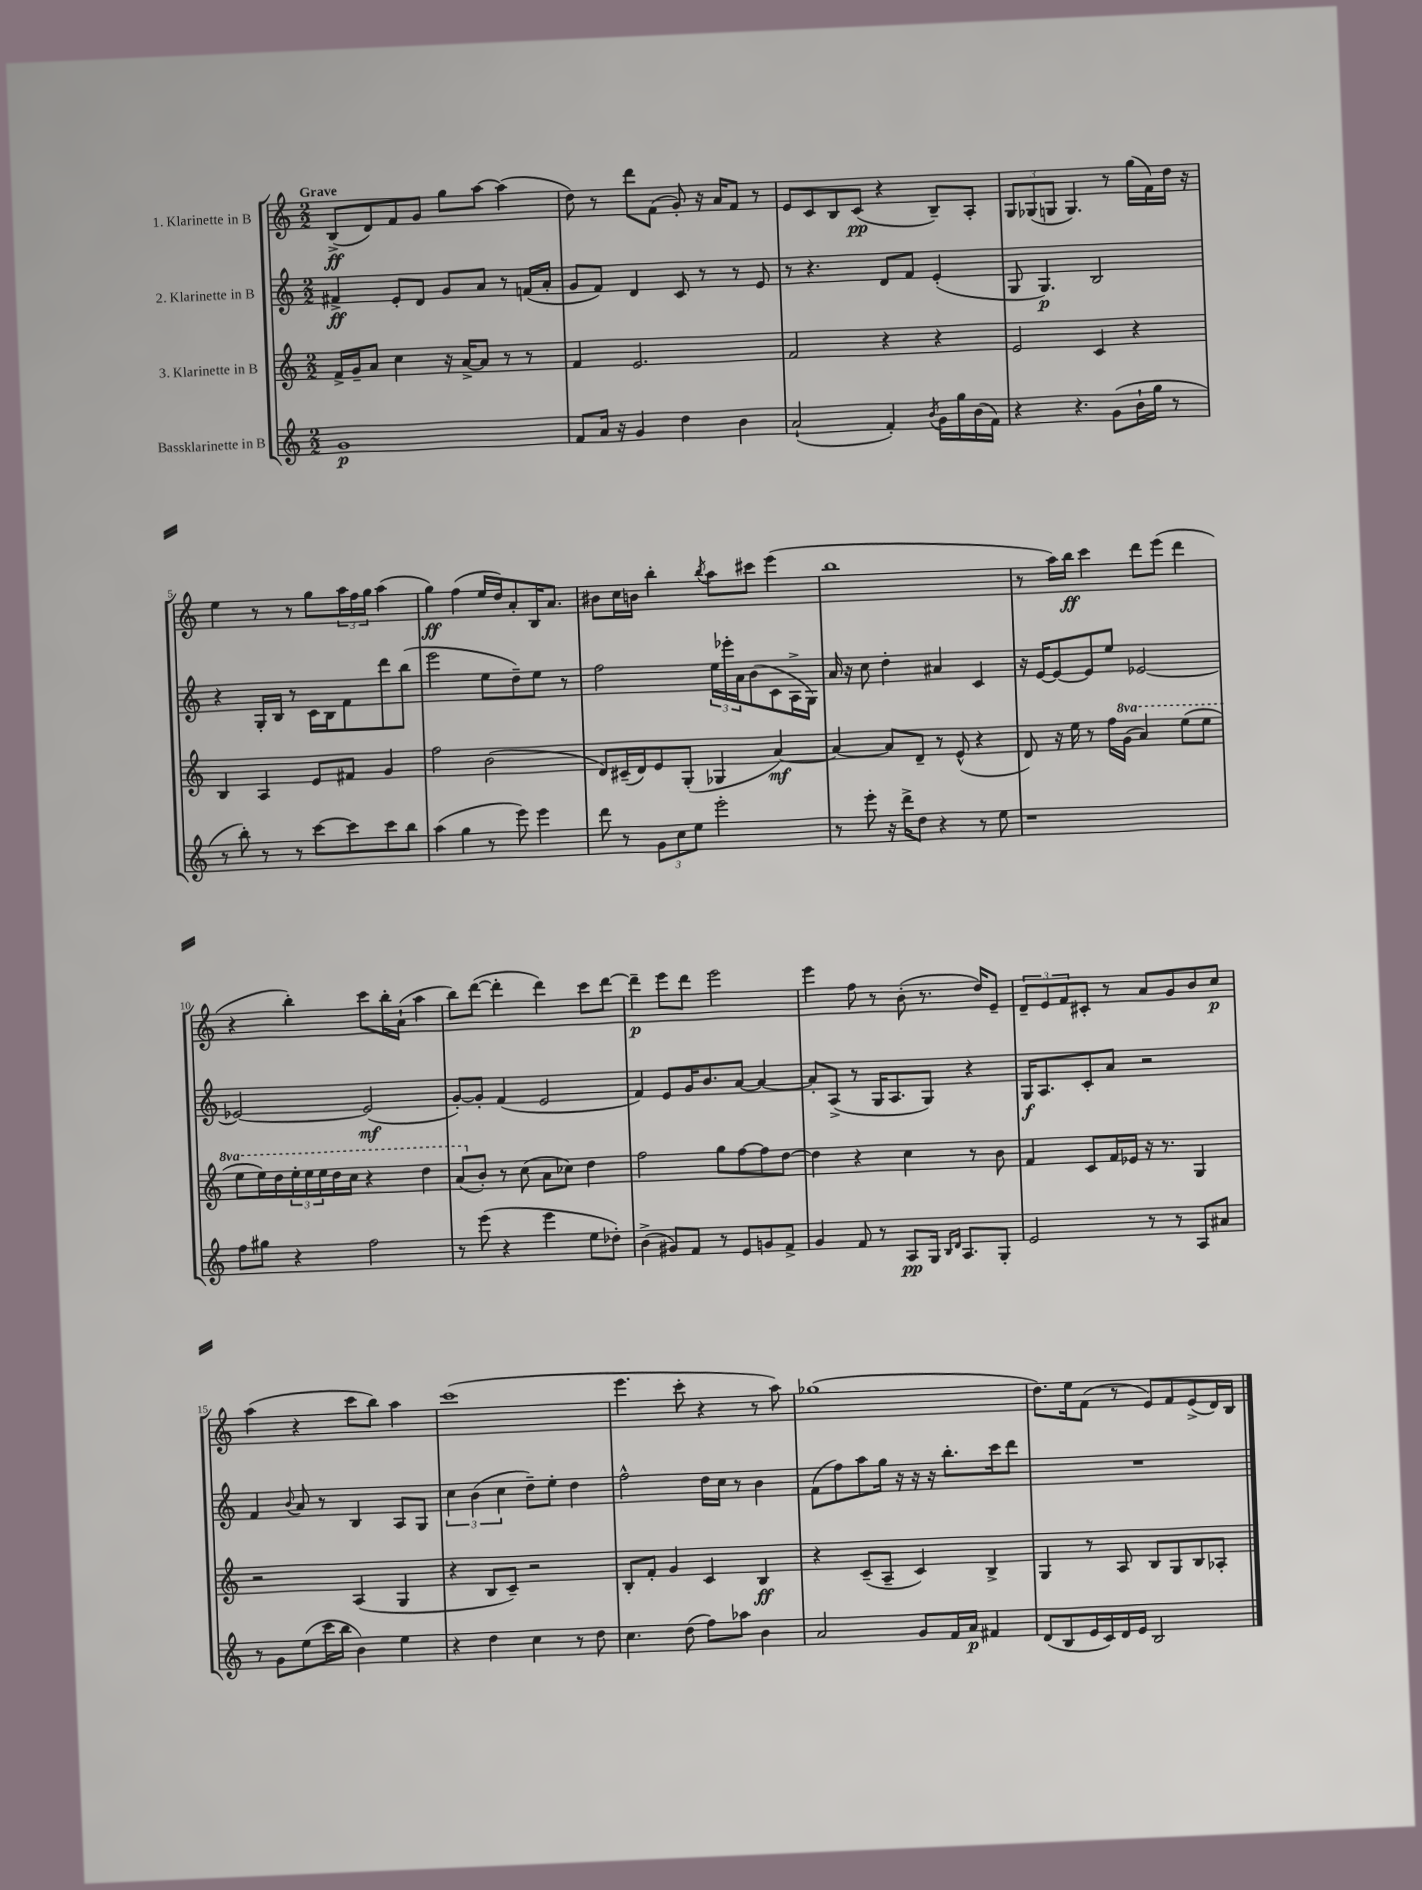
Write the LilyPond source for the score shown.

<<
\new StaffGroup <<
\new Staff = "s0" \with { instrumentName = "1. Klarinette in B" } {
    \clef treble \key c \major \numericTimeSignature \time 2/2 \tempo "Grave"
    b8->\ff( d'8) f'8 g'8 g''8 a''8~ a''4( |
    d''8) r8 d'''8 f'8( g'8-.) r16 a'16 f'8 r8 |
    e'8 c'8 b8 c'8\pp( r4 b8--) a8-. |
    \tuplet 3/2 { g8 ges8( g8 } g4.) r8 g''16( f'16) d''16 r16 |
    e''4 r8 r8 g''8 \tuplet 3/2 { a''16 f''16 g''16 } a''4( |
    g''4\ff) f''4( e''16 d''16) a'8-. b16 a'8. |
    bis'8 c''16 b'16 b''4-. \acciaccatura { b''8 } a''8 cis'''8 e'''4( |
    b''1 |
    r8 a''16) b''16\ff c'''4 d'''8 e'''8( d'''4 |
    r4 b''4-.) c'''8 b''16-. a'16-!( a''4 |
    b''8) d'''8~( d'''4-. d'''4) c'''8 d'''8~ |
    d'''4--\p e'''8 d'''8 e'''2 |
    e'''4 f''8 r8 b'8-.( r8. d''16) e'8-- |
    \tuplet 3/2 { d'8-- e'8 f'8 } cis'8-. r8 a'8 g'8 b'8 c''8\p |
    a''4( r4 c'''8 b''8) a''4 |
    c'''1( |
    e'''4. c'''8-. r4 r8 a''8) |
    ges''1( |
    d''8.) e''16 f'8( r8 e'8) f'8 e'8->( d'16) b16 \bar "|." |
}
\new Staff = "s1" \with { instrumentName = "2. Klarinette in B" } {
    \clef treble \key c \major \numericTimeSignature \time 2/2
    fis'4->\ff e'8-. d'8 g'8 a'8 r8 f'16( a'16-. |
    g'8 f'8) d'4 c'8 r8 r8 e'8 |
    r8 r4. d'8 f'8 e'4-.( |
    g8 g4.\p) b2 |
    r4 g16-. b16 r8 c'16 b16 f'8 d'''8 b''8( |
    e'''2 e''8 d''8--) e''8 r8 |
    f''2 \tuplet 3/2 { e''16 ees'''16-. a'16 } b'8( c'8 a16-> g16) |
    a'16 r16 c''8 d''4-. ais'4 c'4 |
    r16 e'16~ e'8~ e'8 e''8 ees'2~ |
    ees'2~ ees'2\mf( |
    g'8~-.) g'8-. f'4( e'2 |
    f'4) e'8 g'16 b'8. a'8~ a'4~ |
    a'8-. a8->( r8 g16 a8. g8) r4 |
    g16\f a8. c'8-. a'8 r2 |
    f'4 \appoggiatura { b'8 } a'8 r8 b4 a8 g8 |
    \tuplet 3/2 { c''4 b'4( c''4 } d''8--) e''8-. d''4 |
    f''2-^ d''16 c''16 r8 b'4 |
    f'8( f''8) a''8 g''16 r16 r16 r16 b''8.-. c'''16 d'''8 |
    R1 \bar "|." |
}
\new Staff = "s2" \with { instrumentName = "3. Klarinette in B" } {
    \clef treble \key c \major \numericTimeSignature \time 2/2 \set Staff.ottavationMarkups = #ottavation-simple-ordinals
    f'16-> g'16-- a'8 c''4 r16 a'16~-> a'8 r8 r8 |
    f'4 e'2. |
    f'2 r4 r4 |
    e'2 c'4 r4 |
    b4 a4 e'8 fis'8 g'4 |
    f''2 b'2( |
    d'8) cis'16--( d'16) e'8 g8-.( ges4 a'4~\mf) |
    a'4~ a'8 d'8-- r8 e'8-^( r4 |
    d'8) r16 e''16 r8 f''16 \ottava #1 g''16( a''4) e'''8( e'''8 |
    e'''8 e'''16) d'''16 \tuplet 3/2 { e'''16-. e'''16 e'''16 } d'''16 c'''16 r4 d'''4 |
    a''8( \ottava #0 b'8-.) r8 c''8( a'8 ces''8) d''4 |
    f''2 g''8 f''8~ f''8 d''8~ |
    d''4 r4 c''4 r8 b'8 |
    f'4 c'8 f'16 ees'16 r16 r8. g4 |
    r2 a4( g4 |
    r4 b8 c'8--) r2 |
    b8-. f'8-. g'4 c'4 b4\ff |
    r4 c'8--( a8-- c'4) b4-> |
    g4 r8 a8 b8 g8 b8 aes8-. \bar "|." |
}
\new Staff = "s3" \with { instrumentName = "Bassklarinette in B" } {
    \clef treble \key c \major \numericTimeSignature \time 2/2
    g'1\p |
    f'8 a'16 r16 g'4 d''4 b'4 |
    a'2-!( f'4-.) \acciaccatura { b'8 } g'16 g''16 b'16( f'16) |
    r4 r4. g'8( b'16-! g''16 r8 |
    r8 b''8-.) r8 r8 c'''8~ c'''8 c'''8 b''8 |
    a''4( g''4 r8 e'''8) e'''4 |
    d'''8 r8 \tuplet 3/2 { g'8 c''8 e''8 } e'''2-. |
    r8 e'''8-. r16 d'''16-> d''8 r4 r8 e''8 |
    r1 |
    f''8 gis''8 r4 f''2 |
    r8 e'''8( r4 e'''4 e''8 des''8-.) |
    b'4->( gis'8) f'8 r8 e'8 g'8 f'8-> |
    g'4 f'8 r8 a8\pp g16 \grace { b16 d'16 } a8. g8-. |
    e'2 r8 r8 a8 ais'8 |
    r8 g'8 e''8( c'''16 b''16 b'4) e''4 |
    r4 d''4 c''4 r8 d''8 |
    c''4. d''8( f''8) aes''8 b'4 |
    a'2 g'8 f'16 a'16\p fis'4 |
    d'8( b8 e'16 c'16) d'16 e'16 b2 \bar "|." |
}
>>
>>
